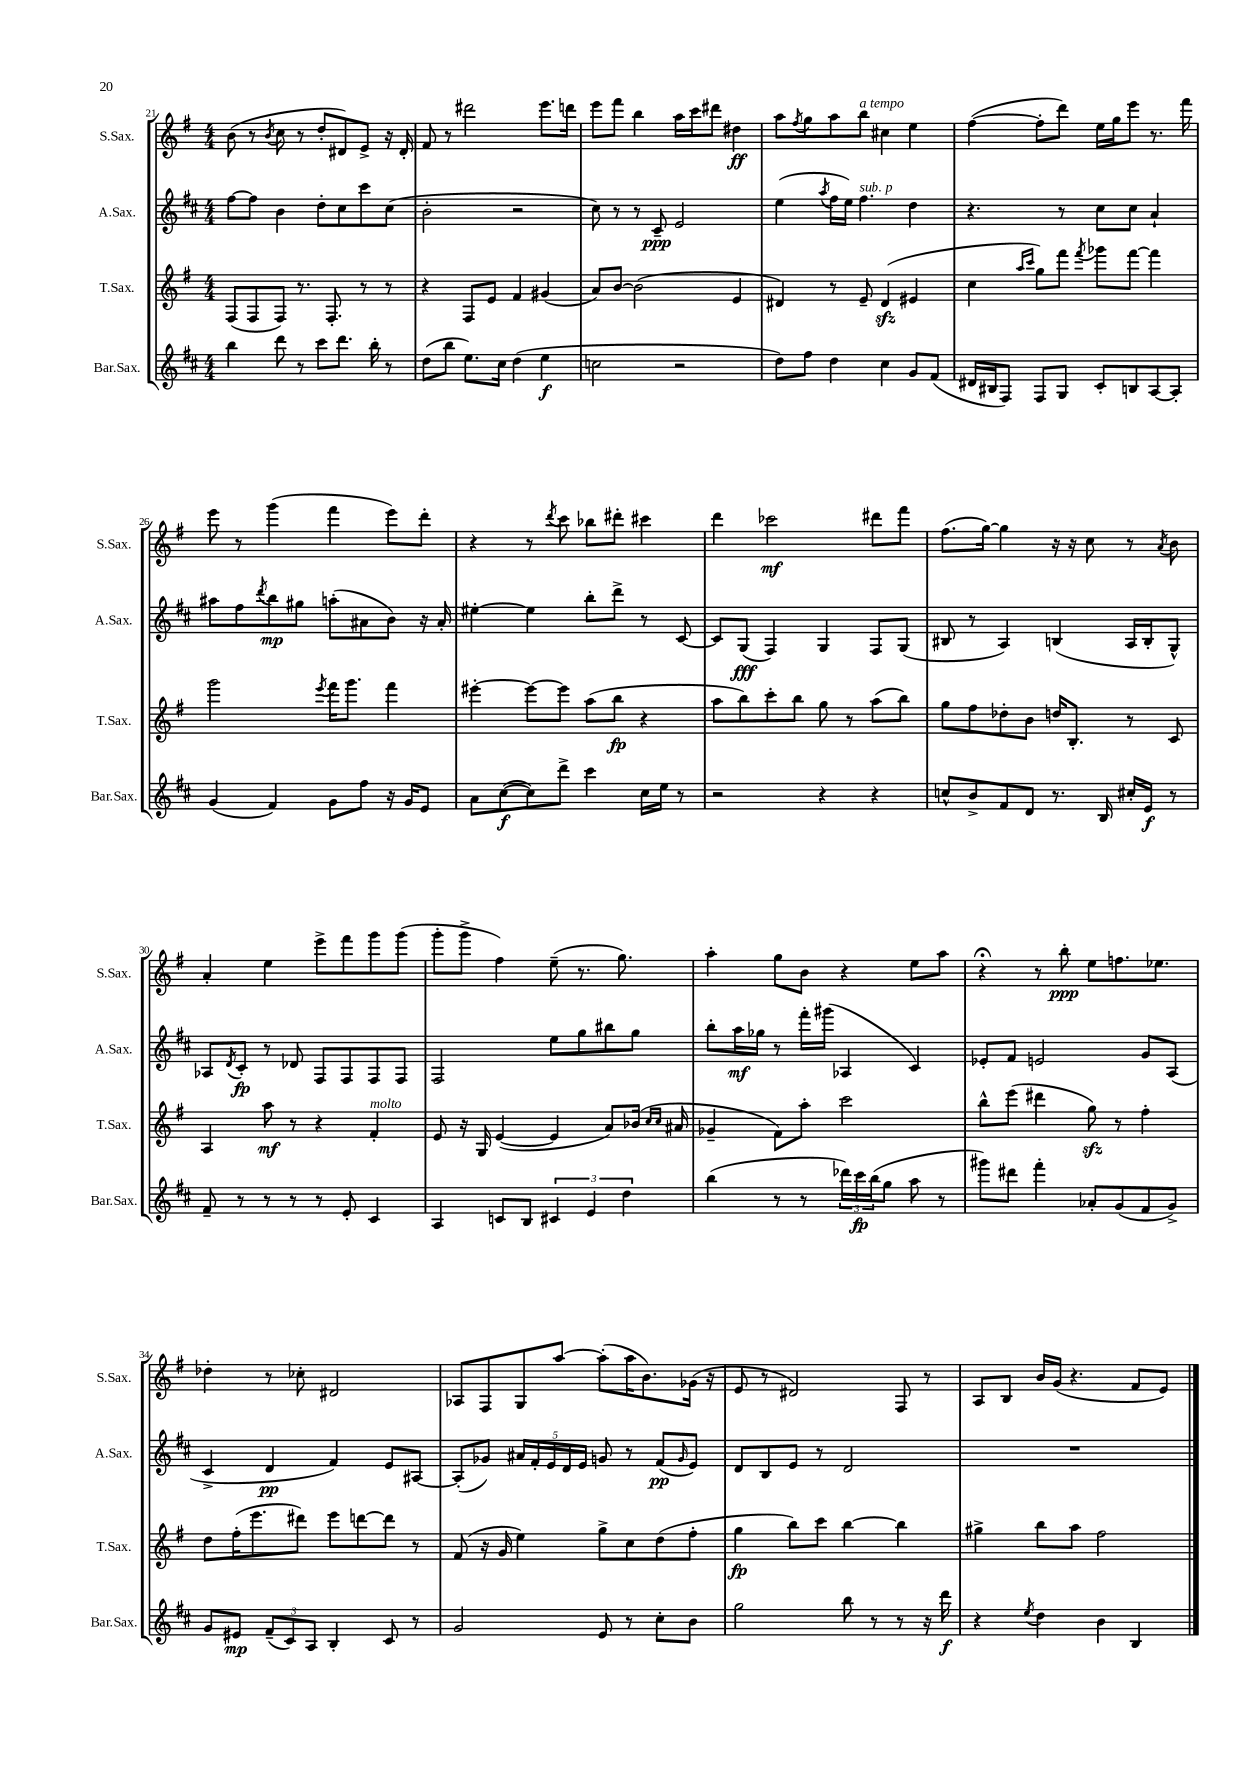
<<
\new StaffGroup <<
\new Staff = "s0" \with { instrumentName = "S.Sax." shortInstrumentName = "S.Sax." } {
    \clef treble \key g \major \numericTimeSignature \time 4/4
    b'8( r8 \acciaccatura { b'8 } c''8 r8 d''8-. dis'8) e'8-> r16 dis'16-. |
    fis'8 r8 dis'''2 e'''8. d'''16 |
    e'''8 fis'''8 b''4 a''16 c'''16 dis'''8 dis''4\ff |
    a''8 \acciaccatura { fis''8 } g''8 a''8 b''8^\markup { \italic "a tempo" } cis''4 e''4 |
    fis''4~( fis''8-. d'''8) e''16 g''16 e'''8 r8. fis'''16 |
    e'''8 r8 g'''4( fis'''4 e'''8) d'''8-. |
    r4 r8 \acciaccatura { d'''8 } c'''8 bes''8 dis'''8-. cis'''4 |
    d'''4 ces'''2\mf dis'''8 fis'''8 |
    fis''8.( g''16~) g''4 r16 r16 c''8 r8 \acciaccatura { a'8 } b'8 |
    a'4-. e''4 e'''8-> fis'''8 g'''8 g'''8( |
    g'''8-. g'''8-> fis''4) e''8--( r8. g''8.) |
    a''4-. g''8 b'8 r4 e''8 a''8 |
    r4\fermata r8 b''8-.\ppp e''8 f''8. ees''8. |
    des''4-. r8 ces''8-. dis'2 |
    aes8 fis8 g8 a''8~ a''8-.( a''16 b'8.) ges'16( r16 |
    e'8 r8 dis'2) fis8 r8 |
    a8 b8 b'16 g'16( r4. fis'8 e'8) \bar "|." |
}
\new Staff = "s1" \with { instrumentName = "A.Sax." shortInstrumentName = "A.Sax." } {
    \clef treble \key d \major \numericTimeSignature \time 4/4
    fis''8~ fis''8 b'4 d''8-. cis''8 cis'''8 cis''8( |
    b'2-. r2 |
    cis''8) r8 r8 cis'8--\ppp e'2 |
    e''4( \acciaccatura { a''8 } fis''16 e''16) fis''4.^\markup { \italic "sub. p" } d''4 |
    r4. r8 cis''8 cis''8 a'4-! |
    ais''8 fis''8 \acciaccatura { d'''8 } b''8\mp gis''8 a''8-.( ais'8 b'8) r16 ais'16-. |
    eis''4~-. eis''4 b''8-. d'''8-> r8 cis'8~ |
    cis'8 g8\fff( fis4) g4 fis8 g8( |
    bis8 r8 a4) b4( a16 b16-. g8-^) |
    aes8 \acciaccatura { d'8 } cis'8-.\fp r8 des'8 fis8 fis8 fis8 fis8 |
    fis2 e''8 g''8 bis''8 g''8 |
    b''8-. a''16\mf ges''16 r8 fis'''16-. gis'''16( aes4 cis'4) |
    ees'8-. fis'8 e'2 g'8 a8( |
    cis'4-> d'4\pp fis'4) e'8 ais8~ |
    ais8-.( ges'8) \tuplet 5/4 { ais'16 fis'16-. e'16 d'16 e'16 } g'8 r8 fis'8\pp( \grace { g'16 } e'8) |
    d'8 b8 e'8 r8 d'2 |
    R1 \bar "|." |
}
\new Staff = "s2" \with { instrumentName = "T.Sax." shortInstrumentName = "T.Sax." } {
    \clef treble \key g \major \numericTimeSignature \time 4/4
    fis8( fis8 fis8) r8. fis8.-. r8 r8 |
    r4 fis8 e'8 fis'4 gis'4( |
    a'8) b'8~ b'2( e'4 |
    dis'4) r8 e'8-- dis'4\sfz( eis'4 |
    c''4 \grace { a''16 c'''16 } g''8) fis'''8 \acciaccatura { fis'''8 } ges'''8 fis'''8~ fis'''4 |
    g'''2 \acciaccatura { e'''8 } fis'''16 g'''8. fis'''4 |
    eis'''4~-. eis'''8~ eis'''8 a''8( b''8\fp r4 |
    a''8 b''8) c'''8-. b''8 g''8 r8 a''8( b''8) |
    g''8 fis''8 des''8-. b'8 d''16 b8.-. r8 c'8 |
    a4 a''8\mf r8 r4 fis'4-.^\markup { \italic "molto" } |
    e'8 r16 g16 e'4~( e'4 a'8) bes'16( \grace { c''16 c''16 } ais'16 |
    ges'4-- fis'8) a''8-. c'''2 |
    b''8-^ e'''8( dis'''4 g''8\sfz) r8 fis''4-. |
    d''8 fis''16-.( e'''8. dis'''8) e'''8 d'''8~ d'''8 r8 |
    fis'8( r16 g'16 e''4) g''8-> c''8 d''8( fis''8-. |
    g''4\fp b''8) c'''8 b''4~ b''4 |
    gis''4-> b''8 a''8 fis''2 \bar "|." |
}
\new Staff = "s3" \with { instrumentName = "Bar.Sax." shortInstrumentName = "Bar.Sax." } {
    \clef treble \key d \major \numericTimeSignature \time 4/4
    b''4 d'''8 r8 cis'''8 d'''8. b''16-. r8 |
    d''8( b''8 e''8.) cis''16 d''4( e''4\f |
    c''2 r2 |
    d''8) fis''8 d''4 cis''4 g'8 fis'8( |
    dis'16 bis16 fis8) fis8 g8 cis'8-. b8 a8~ a8-. |
    g'4( fis'4) g'8 fis''8 r16 g'16 e'8 |
    a'8 cis''8~\f( cis''8) d'''8-> cis'''4 cis''16 e''16 r8 |
    r2 r4 r4 |
    c''8-^ b'8-> fis'8 d'8 r8. b16 cis''16-. e'16\f r8 |
    fis'8-- r8 r8 r8 r8 e'8-. cis'4 |
    a4 c'8 b8 \tuplet 3/2 { cis'4 e'4 d''4 } |
    b''4( r8 r8 \tuplet 3/2 { des'''16) cis'''16\fp b''16( } g''8 a''8 r8 |
    gis'''8) dis'''8 fis'''4-. aes'8-. g'8( fis'8 g'8->) |
    g'8 eis'8\mp \tuplet 3/2 { fis'8--( cis'8) a8 } b4-. cis'8 r8 |
    g'2 e'8 r8 cis''8-. b'8 |
    g''2 b''8 r8 r8 r16 d'''16\f |
    r4 \acciaccatura { e''8 } d''4 b'4 b4 \bar "|." |
}
>>
>>
\layout { \context { \Score currentBarNumber = #21 } }
